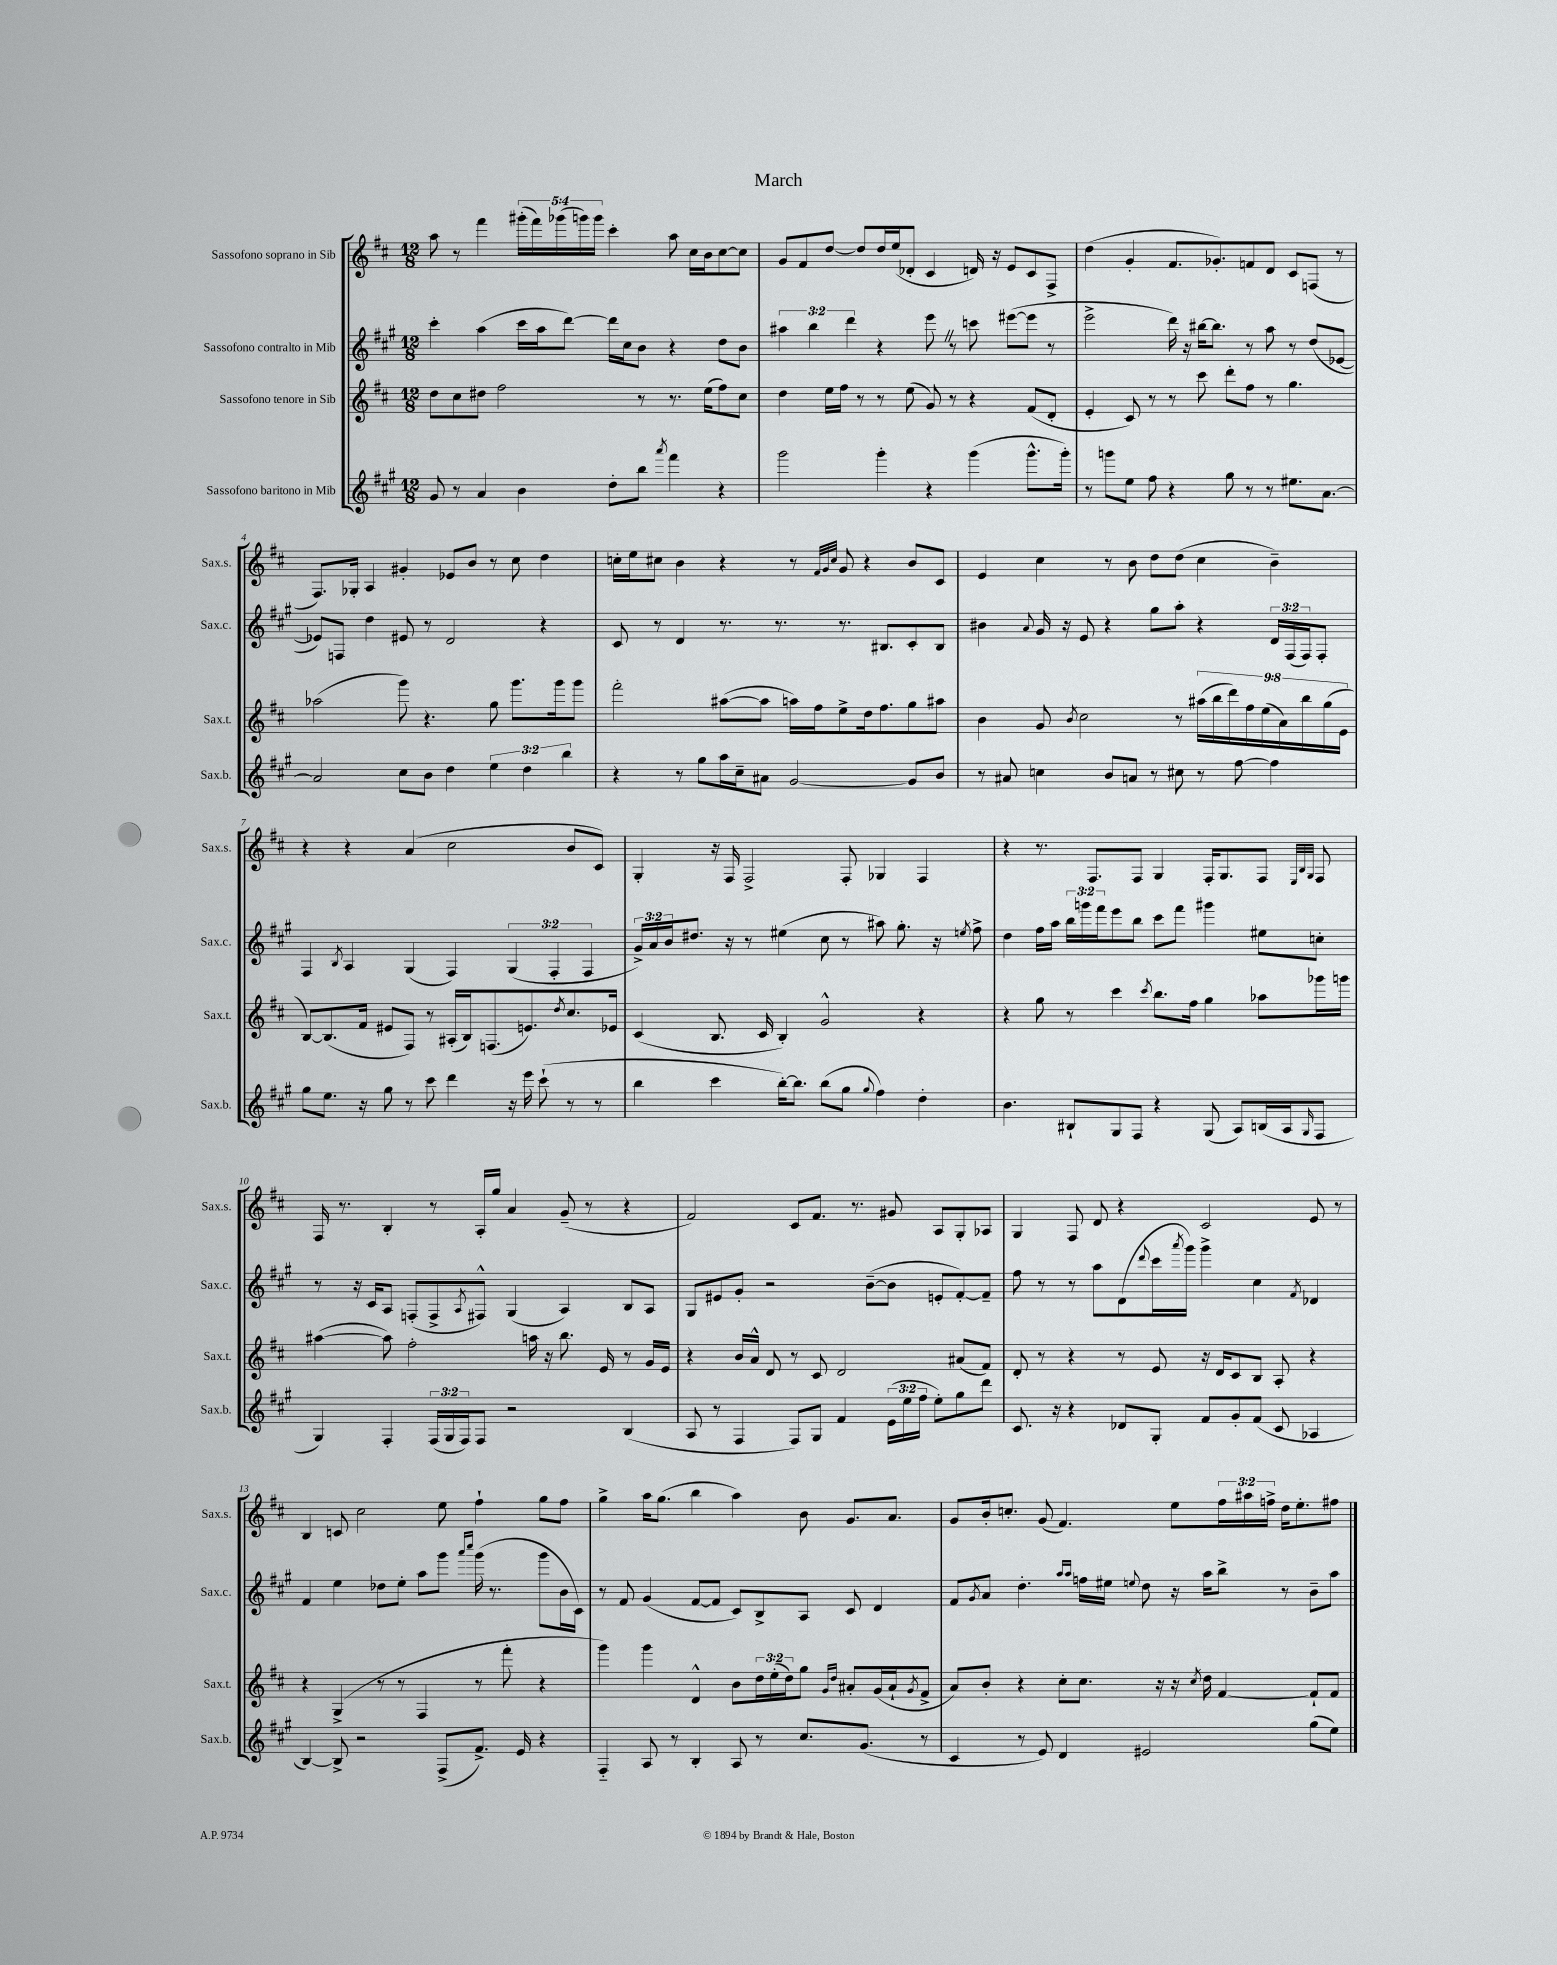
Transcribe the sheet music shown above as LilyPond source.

\header { title = "March" }
<<
\new StaffGroup <<
\new Staff = "s0" \with { instrumentName = "Sassofono soprano in Sib" shortInstrumentName = "Sax.s." } {
    \clef treble \key d \major \numericTimeSignature \time 12/8 \override Staff.TupletNumber.text = #tuplet-number::calc-fraction-text
    a''8 r8 fis'''4 \tuplet 5/4 { gis'''16-.( fis'''16) ges'''16( g'''16) g'''16 } cis'''4-. a''8 cis''16 b'16 cis''8~ cis''8 |
    g'8 fis'8 d''8~ d''8 d''16 e''16( des'8-. cis'4 d'16) r16 e'8 cis'8 fis8-> |
    d''4( g'4-. fis'8. ges'8.-.) f'8 d'8 cis'8 f8( r8 |
    fis8.) ges16-. a4 gis'4-. ees'8 b'8 r8 cis''8 d''4 |
    c''16-. e''16 cis''8 b'4 r4 r8 \grace { fis'32 g'32 cis''32 } g'8 r4 b'8 cis'8 |
    e'4 cis''4 r8 b'8 d''8 d''8( cis''4 b'4--) |
    r4 r4 a'4( cis''2 b'8 cis'8) |
    g4-. r16 fis16 fis2-> fis8-. ges4 fis4 |
    r4 r8. fis8. fis8 g4 fis16-. g8. fis8 \grace { e32 b32 g32 } fis8 |
    fis16 r8. b4-. r8 a16-. g''16 a'4 g'8--( r8 r4 |
    fis'2) cis'8 fis'8. r8. gis'8 a8 g8-. aes8 |
    g4 fis8 d'8 r4 cis'2 e'8 r8 |
    b4 c'8 cis''2 e''8 fis''4-! g''8 fis''8 |
    g''4-> a''16 g''8.( b''4 a''4) b'8 g'8. a'8. |
    g'8 b'16-. c''8.-. g'8( fis'4.) e''8 \tuplet 3/2 { fis''16 ais''16 f''16-> } d''16 e''8.-. fis''8 \bar "|." |
}
\new Staff = "s1" \with { instrumentName = "Sassofono contralto in Mib" shortInstrumentName = "Sax.c." } {
    \clef treble \key a \major \numericTimeSignature \time 12/8 \override Staff.TupletNumber.text = #tuplet-number::calc-fraction-text
    cis'''4-. a''4( cis'''16 a''16 d'''8~) d'''16 cis''16 b'8 r4 d''8 b'8 |
    \tuplet 3/2 { ais''4 b''4 d'''4 } r4 e'''8 \once \override BreathingSign.text = \markup { \musicglyph "scripts.caesura.straight" } \breathe r8 c'''8 eis'''8~( eis'''8 r8 |
    e'''2-> d'''16) r16 bis''16~ bis''8. r8 a''8 r8 d''8( ees'8~ |
    ees'8) f8 d''4 eis'8 r8 d'2 r4 |
    cis'8 r8 d'4 r8. r8. r8. bis8. cis'8-. bis8 |
    bis'4 \appoggiatura { a'8 } gis'16 r16 e'8 r4 gis''8 a''8-. r4 \tuplet 3/2 { d'16 fis16( fis16) } fis8-. |
    fis4 \acciaccatura { b8 } a4 gis4( fis4) \tuplet 3/2 { gis4( fis4-. fis4 } |
    \tuplet 3/2 { gis'16->) a'16 b'16 } dis''8. r16 r8 eis''4( cis''8 r8 ais''8) gis''8.-. r16 \acciaccatura { e''8 } fis''8-> |
    d''4 fis''16 a''16 \tuplet 3/2 { b''16 g'''16 fis'''16 } e'''8 b''8 cis'''8 fis'''8 gis'''4 eis''8 c''8-. |
    r8 r16 cis'16 a8 f8-.( f8-> \acciaccatura { a8 } fis8-^) gis4( a4) b8 a8 |
    gis8 eis'8 gis'8-. r2 b'8~--( b'8 e'8-. fis'8~-.) fis'8-- |
    fis''8 r8 r8 a''8 d'8( \appoggiatura { d'''8 } cis'''16 \acciaccatura { a'''8 } gis'''16) gis'''4-> cis''4 \acciaccatura { fis'8 } des'4 |
    fis'4 e''4 des''8 e''8-. a''8 gis'''8 \grace { a'''16 cis''''16 } gis'''16( r8. gis'''8 b'16 cis'16) |
    r8 fis'8 gis'4( fis'8~ fis'8 cis'8) b8-> a8 cis'8 d'4 |
    fis'8 \acciaccatura { gis'8 } a'8 d''4.-. \grace { a''16 a''16 } f''16 eis''16 \appoggiatura { e''8 } d''8 r16 a''16 b''8-> r8 b'8-- a''8 \bar "|." |
}
\new Staff = "s2" \with { instrumentName = "Sassofono tenore in Sib" shortInstrumentName = "Sax.t." } {
    \clef treble \key d \major \numericTimeSignature \time 12/8 \override Staff.TupletNumber.text = #tuplet-number::calc-fraction-text
    d''8 cis''8 dis''8 fis''2 r8 r8. e''16( fis''8) cis''8 |
    d''4 e''16 fis''16 r8 r8 e''8( g'8) r8 r4 fis'8( d'8-. |
    e'4-. cis'8) r8 r8 cis'''8 d'''8-. fis''8 r8 g''4. |
    aes''2( g'''8) r4. g''8 g'''8. g'''16 g'''8 |
    fis'''2-. ais''8~( ais''8 a''16) fis''16 e''8-> d''16 fis''8. g''8 ais''8 |
    b'4 g'8 \acciaccatura { b'8 } cis''2 r8 \tuplet 9/8 { ais''16( b''16 d'''16) fis''16 e''16( a'16) b''16 g''16( e'16 } |
    b8~) b8.( fis'16 eis'8 fis8) r8 ais16-.( b16) f8.( e'8.) \acciaccatura { d''8 } cis''8. ees'16 |
    cis'4( b8. cis'16 b4-.) g'2-^ r4 |
    r4 g''8 r8 cis'''4 \acciaccatura { cis'''8 } b''8. fis''16 g''4 aes''8 ges'''16 g'''16 |
    ais''4~( ais''8) fis''2-. a''16 r16 b''8. e'16 r8 g'16 e'16 |
    r4 b'16 a'16-^ d'8 r8 cis'8 d'2 ais'8( fis'8) |
    d'8-. r8 r4 r8 e'8 r16 d'16 cis'8 b8 a8-. r4 |
    r4 g4->( r8 r8 fis4 r8 fis'''8-. r4 |
    g'''4) g'''4 d'4-^ b'8 \tuplet 3/2 { d''16 e''16-.( d''16) } g''8 \grace { g'16 d''16 } ais'8-. g'16( ais'16-! \acciaccatura { g'8 } fis'8-> |
    a'8) b'8-. r4 cis''8-. cis''8. r16 r16 \acciaccatura { cis''8 } d''16 fis'4~ fis'8-! fis'8 \bar "|." |
}
\new Staff = "s3" \with { instrumentName = "Sassofono baritono in Mib" shortInstrumentName = "Sax.b." } {
    \clef treble \key a \major \numericTimeSignature \time 12/8 \override Staff.TupletNumber.text = #tuplet-number::calc-fraction-text
    gis'8 r8 a'4 b'4 d''8-. b''8 \acciaccatura { a'''8 } fis'''4 r4 |
    gis'''2 gis'''4-. r4 gis'''4( gis'''8.-^ gis'''16-.) |
    r8 g'''8 e''8 fis''8 r4 gis''8 r8 r8 eis''8. a'8.~ |
    a'2 cis''8 b'8 d''4 \tuplet 3/2 { e''4 d''4 b''4 } |
    r4 r8 gis''8 a''16 cis''16-- ais'8 gis'2~ gis'8 b'8 |
    r8 ais'8 c''4 b'8 a'8 r8 cis''8 r8 fis''8~ fis''4 |
    gis''8 e''8. r16 gis''8 r8 cis'''8 d'''4 r16 e'''16 cis'''8-!( r8 r8 |
    b''4 cis'''4 b''16~-.) b''8. b''8( gis''8 \appoggiatura { gis''8 } fis''4) d''4-. |
    b'4. bis8-! gis8 fis8 r4 gis8( a8) b16( a16 \grace { gis16 } fis8 |
    gis4) fis4-. \tuplet 3/2 { fis16( gis16 fis16) } fis8 r2 b4( |
    a8 r8 fis4 fis8) gis8 fis'4 \tuplet 3/2 { e'16( e''16 fis''16 } e''8-.) gis''8 d'''8 |
    cis'8. r16 r4 des'8 gis8-. fis'8 gis'8-. fis'8( cis'8 aes4 |
    b4~) b8-> r2 fis8->( fis'8.->) e'16 r4 |
    fis4-_ a8 r8 b4-. a8 r8 cis''8. gis'8.( r8 |
    cis'4 r8 e'8) d'4 eis'2 gis''8( e''8) \bar "|." |
}
>>
>>
